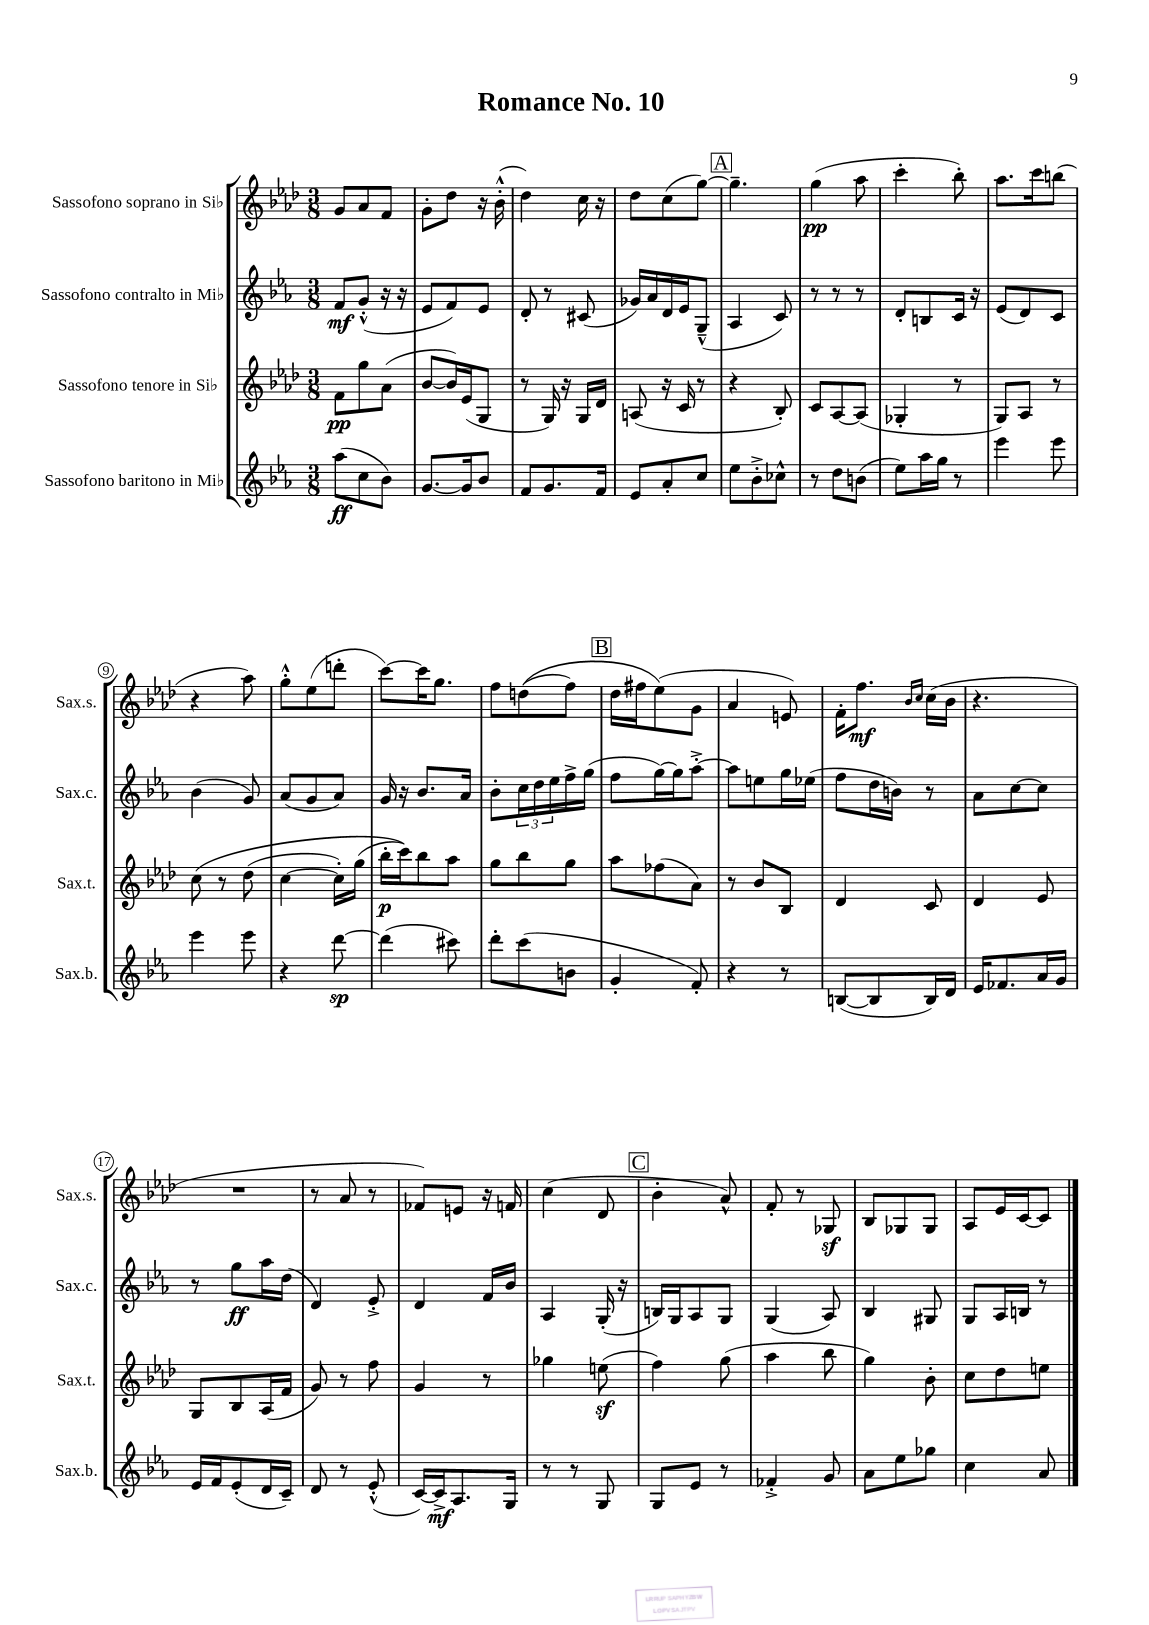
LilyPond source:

\header { title = "Romance No. 10" }
<<
\new StaffGroup <<
\new Staff = "s0" \with { instrumentName = "Sassofono soprano in Sib" shortInstrumentName = "Sax.s." } {
    \clef treble \key aes \major \numericTimeSignature \time 3/8
    g'8 aes'8 f'8 |
    g'8-. des''8 r16 bes'16-.-^( |
    des''4) c''16 r16 |
    des''8 c''8( g''8~) |
    \mark \markup { \box "A" } g''4.-- |
    g''4\pp( aes''8 |
    c'''4-. bes''8-.) |
    aes''8. c'''16 b''8( |
    r4 aes''8) |
    g''8-.-^ ees''8( d'''8-. |
    c'''8~) c'''16 g''8. |
    f''8 d''8(\( f''8) |
    \mark \markup { \box "B" } des''16 fis''16 ees''8(\) g'8 |
    aes'4 e'8) |
    f'16-. f''8.\mf \grace { bes'16 c''16 } c''16( bes'16 |
    r4. |
    R4. |
    r8 aes'8 r8 |
    fes'8) e'8 r16 f'16 |
    c''4( des'8 |
    \mark \markup { \box "C" } bes'4-. aes'8-^) |
    f'8-. r8 ges8\sf |
    bes8 ges8 ges8 |
    aes8 ees'16 c'16~ c'8 \bar "|." |
}
\new Staff = "s1" \with { instrumentName = "Sassofono contralto in Mib" shortInstrumentName = "Sax.c." } {
    \clef treble \key ees \major \numericTimeSignature \time 3/8
    f'8\mf g'8-.-^( r16 r16 |
    ees'8 f'8) ees'8 |
    d'8-. r8 cis'8( |
    ges'16) aes'16 d'16 ees'16 g8---^( |
    \mark \markup { \box "A" } aes4 c'8) |
    r8 r8 r8 |
    d'8-. b8 c'16 r16 |
    ees'8( d'8) c'8 |
    bes'4( g'8) |
    aes'8( g'8 aes'8) |
    g'16 r16 bes'8. aes'16 |
    bes'8-. \tuplet 3/2 { c''16 d''16 ees''16 } f''16-> g''16( |
    \mark \markup { \box "B" } f''8 g''16~) g''16 aes''8~-.-> |
    aes''8 e''8 g''16 ees''16( |
    f''8 d''16 b'16) r8 |
    aes'8 c''8~ c''8 |
    r8 g''8\ff aes''16 d''16( |
    d'4) ees'8-.-> |
    d'4 f'16 bes'16 |
    aes4 g16-.( r16 |
    \mark \markup { \box "C" } b16) g16 aes8 g8 |
    g4( aes8) |
    bes4 gis8 |
    g8 aes16 b16 r8 \bar "|." |
}
\new Staff = "s2" \with { instrumentName = "Sassofono tenore in Sib" shortInstrumentName = "Sax.t." } {
    \clef treble \key aes \major \numericTimeSignature \time 3/8
    f'8\pp g''8 aes'8( |
    bes'8~ bes'16) ees'16( g8 |
    r8 g16) r16 g16 des'16 |
    a8( r16 c'16 r8 |
    \mark \markup { \box "A" } r4 bes8-.) |
    c'8 aes8~ aes8( |
    ges4-. r8 |
    g8) aes8 r8 |
    c''8\( r8 des''8( |
    c''4~ c''16-.) g''16( |
    bes''16-.\p c'''16)\) bes''8 aes''8 |
    g''8 bes''8 g''8 |
    \mark \markup { \box "B" } aes''8 fes''8( aes'8) |
    r8 bes'8 bes8 |
    des'4 c'8 |
    des'4 ees'8 |
    g8 bes8 aes16( f'16 |
    g'8) r8 f''8 |
    g'4 r8 |
    ges''4 e''8\sf( |
    \mark \markup { \box "C" } f''4) g''8( |
    aes''4 bes''8 |
    g''4) bes'8-. |
    c''8 des''8 e''8 \bar "|." |
}
\new Staff = "s3" \with { instrumentName = "Sassofono baritono in Mib" shortInstrumentName = "Sax.b." } {
    \clef treble \key ees \major \numericTimeSignature \time 3/8
    aes''8\ff( c''8 bes'8) |
    g'8.~ g'16 bes'8 |
    f'8 g'8. f'16 |
    ees'8 aes'8-. c''8 |
    \mark \markup { \box "A" } ees''8 bes'8-.-> ces''8-^ |
    r8 d''8 b'8( |
    ees''8) aes''16 g''16 r8 |
    ees'''4 ees'''8 |
    ees'''4 ees'''8 |
    r4 d'''8~\sp |
    d'''4( cis'''8) |
    d'''8-. c'''8( b'8 |
    \mark \markup { \box "B" } g'4-. f'8-.) |
    r4 r8 |
    b8~( b8 b16) d'16 |
    ees'16 fes'8. aes'16 g'16 |
    ees'16 f'16 ees'8-.( d'16 c'16--) |
    d'8 r8 ees'8-.-^( |
    c'16~) c'16->\mf aes8. g16 |
    r8 r8 g8 |
    \mark \markup { \box "C" } g8 ees'8 r8 |
    fes'4-.-> g'8 |
    aes'8 ees''8 ges''8 |
    c''4 aes'8 \bar "|." |
}
>>
>>
\layout { \context { \Score \override BarNumber.stencil = #(make-stencil-circler 0.1 0.3 ly:text-interface::print) } }
